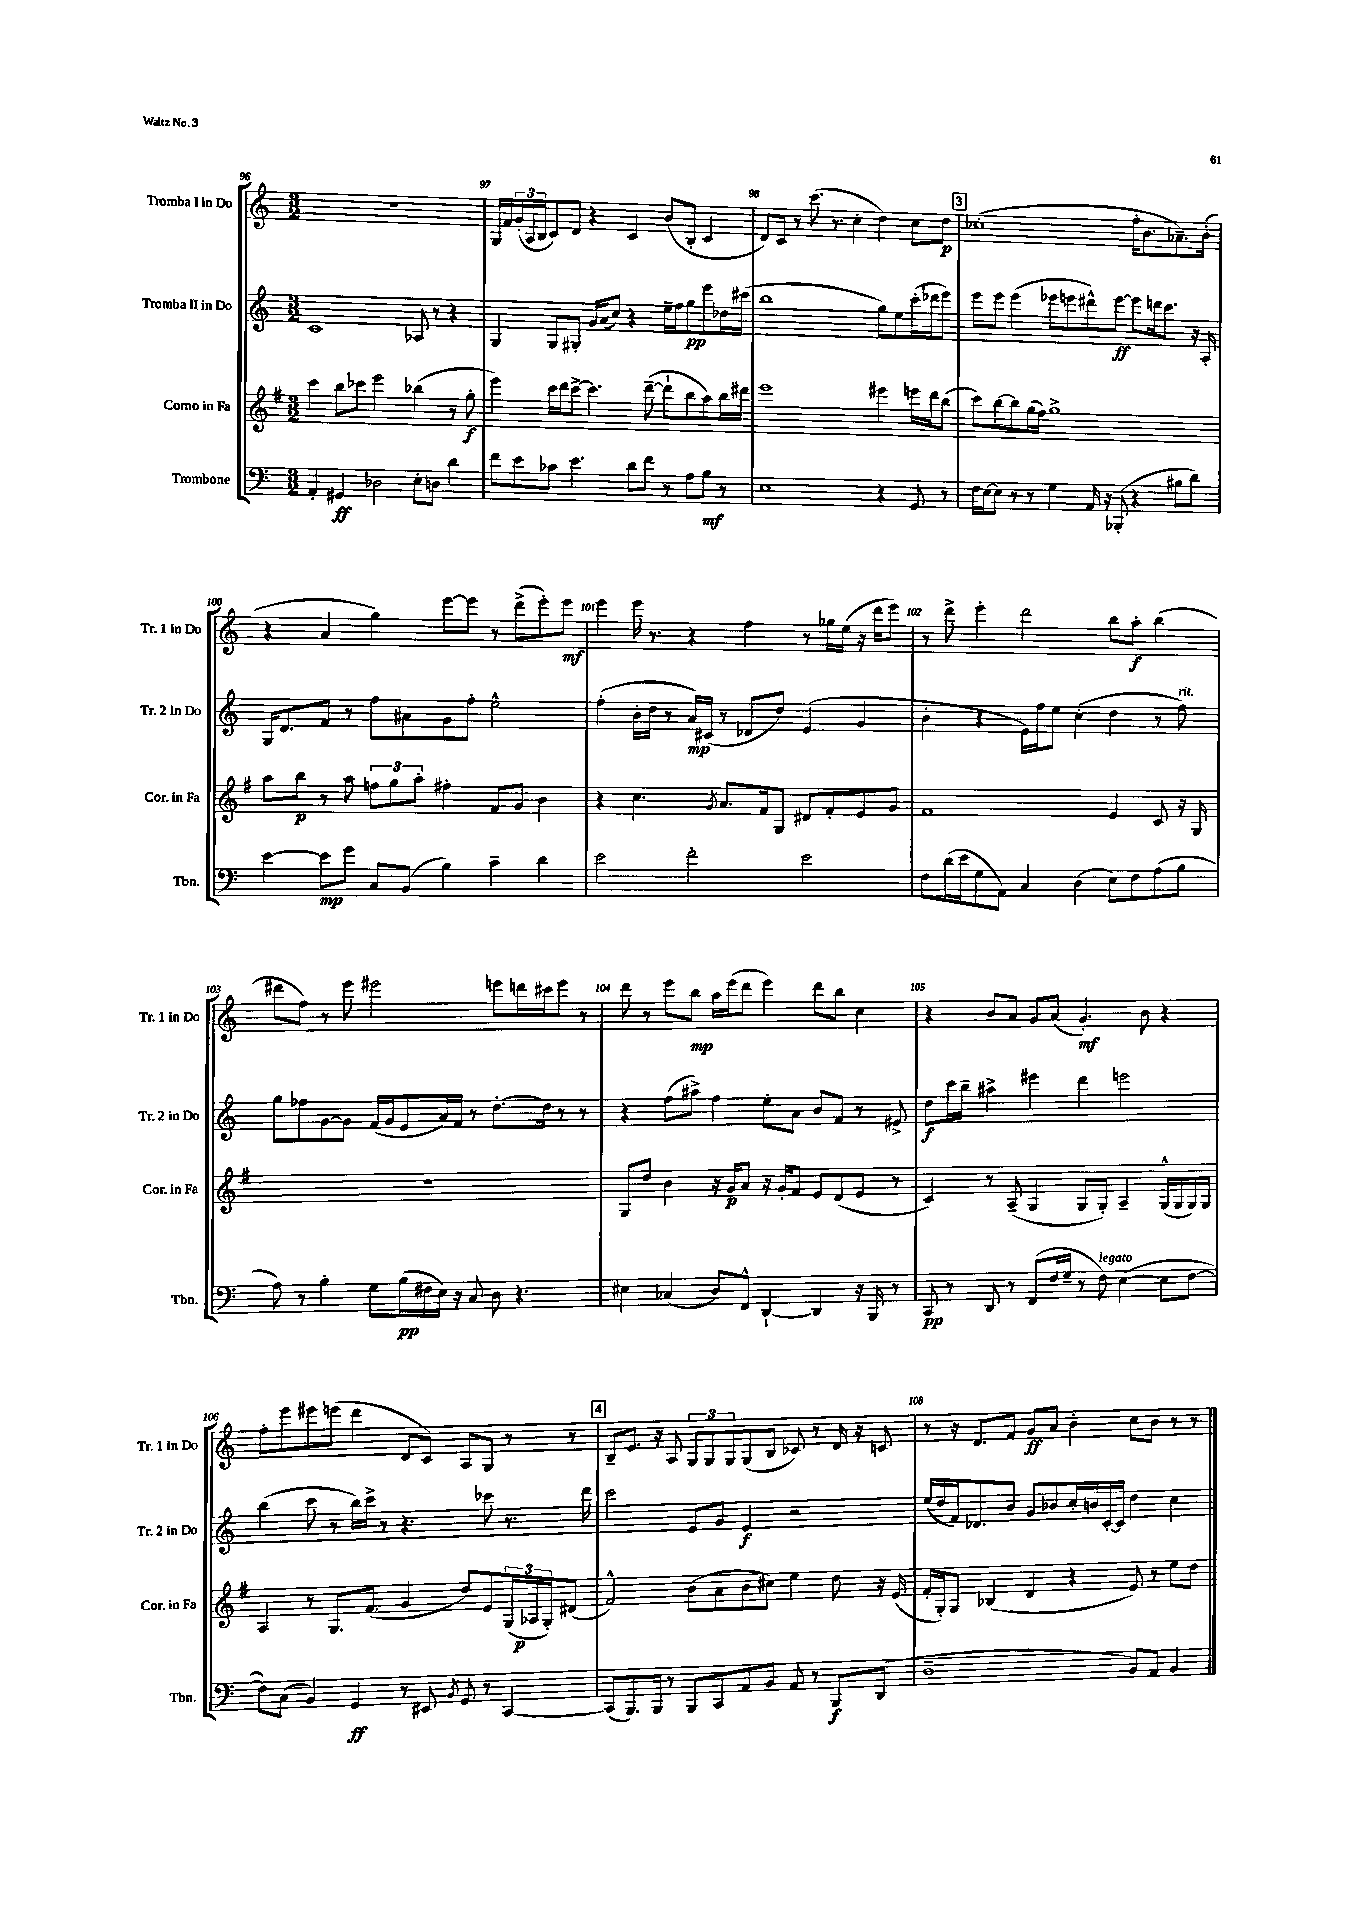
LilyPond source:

<<
\new StaffGroup <<
\new Staff = "s0" \with { instrumentName = "Tromba I in Do" shortInstrumentName = "Tr. 1 in Do" } {
    \clef treble \key c \major \numericTimeSignature \time 3/2
    R1. |
    g16 f'16 \tuplet 3/2 { g'16-.( a16 b16 } c'8) d'8 r4 c'4 b'8( b8-. c'4 |
    d'8) c'8 r8 c'''8.( r8. c''4-. d''4) c''8 d''8\p |
    \mark \markup { \box "3" } ces''1-.( f''16-. b'8. aes'8.--) b'16-.( |
    r4 a'4 g''4) e'''8~ e'''8 r8 d'''8->( e'''8-.) e'''8\mf |
    e'''4 e'''16 r8. r4 f''4 r8 ges''16 e''16( r16 d'''16 e'''8) |
    r8 d'''8-> e'''4-. d'''2 b''8 a''8-.\f b''4( |
    dis'''8 f''8) r8 e'''8 eis'''2 e'''8 d'''16 cis'''16 e'''8 r8 |
    d'''8 r8 e'''8 b''8\mp a''16 e'''16( d'''8 e'''4) d'''8 b''8 c''4 |
    r4 b'8 a'8 g'8 a'8( g'4.-.\mf) b'8 r4 |
    f''8-. e'''8 eis'''8 e'''8( d'''4 d'8 c'8) a8 g8 r8 r8 |
    \mark \markup { \box "4" } b8-- e'8. r16 a8 \tuplet 3/2 { g8 g8 g8 } g8( b8 ces'8) r8 d'16 r16 c'8 |
    r8 r16 d'8. f'8 g'8\ff a'8 b'4-. c''8 b'8 r8 r8 \bar "|." |
}
\new Staff = "s1" \with { instrumentName = "Tromba II in Do" shortInstrumentName = "Tr. 2 in Do" } {
    \clef treble \key c \major \numericTimeSignature \time 3/2
    c'1 aes8 r8 r4 |
    g4 g8 gis8-. g'16 a'16( c''8) r4 e''16-- f''16 g''8\pp e'''8 des''16 cis'''16( |
    b''1 g''8) e''8 c'''16-.( des'''16 e'''8) |
    \mark \markup { \box "3" } e'''8 e'''8 e'''4( ees'''8 e'''8 dis'''8-^) e'''8~\ff e'''8 d'''16 c'''8. r16 a16-. |
    g16 d'8. f'8 r8 f''8 ais'8 g'8 f''8-. e''2-^ |
    f''4-.( b'16-. d''16 r8 a'16\mp) cis'16( r8 des'8 d''8) e'4( g'4 |
    b'4-. r4 e'16) f''16 e''8 c''4-.( d''4 r8 f''8^\markup { \italic "rit." }) |
    g''8 fes''8 g'8~ g'8 f'16( g'16 e'8 a'16) f'16 r8 d''8.~-. d''16 r8 r8 |
    r4 f''8( ais''8->) f''4 e''8-. a'8 b'8 f'8 r8 eis'8-> |
    d''8\f c'''16 b''16-- ais''4-> eis'''4 d'''4 e'''2 |
    b''4( c'''8 r8 b''16) c'''16-> r8 r4. ces'''8 r8. d'''16 |
    \mark \markup { \box "4" } c'''2 e'8 g'8 e'4\f r2 |
    e''16( d''16 f'16) des'8. b'8 g'8 bes'8 c''16-. b'16 c'16~-. c'16 d''4 c''4 \bar "|." |
}
\new Staff = "s2" \with { instrumentName = "Corno in Fa" shortInstrumentName = "Cor. in Fa" } {
    \clef treble \key g \major \numericTimeSignature \time 3/2
    c'''4 b''8 ces'''8 e'''2 bes''4( r8 g''8-.\f |
    e'''4) c'''16 d'''16 c'''8~-> c'''4. d'''8~--( d'''8-! b''8 a''8) b''16 dis'''16 |
    e'''1 eis'''4 e'''16 d'''16 b''8( |
    \mark \markup { \box "3" } c'''8) b''8~ b''8 g''16( fis''16) g''1-> |
    a''8 b''8\p r8 a''8 \tuplet 3/2 { f''8 g''8 a''8-. } fis''4-. fis'8 g'8 b'4 |
    r4 c''4. \acciaccatura { g'8 } a'8. fis'16 g8 dis'8 fis'8-. e'8 g'8 |
    fis'1 e'4 c'8 r16 g16 |
    R1. |
    g8 d''8 b'4 r16 g'16\p a'8 r16 g'16-. fis'8 e'8 d'8( e'8 r8 |
    c'4) r8 a8--( g4 g8 g8-.) a4-- g16-^( g16 g16) g16 |
    a4 r8 g8. fis'8.( g'4 d''8) e'8 \tuplet 3/2 { g16( aes16\p g16-.) } dis'8( |
    \mark \markup { \box "4" } fis'2-^) b'8( a'8 b'8 cis''8) e''4 d''8 r16 e'16( |
    fis'16-. g16-.) g8 bes4( d'4 r4 e'8) r8 e''8 d''8 \bar "|." |
}
\new Staff = "s3" \with { instrumentName = "Trombone" shortInstrumentName = "Tbn." } {
    \clef bass \key c \major \numericTimeSignature \time 3/2
    a,4-. gis,4\ff des2 e8-. d8 d'4 |
    f'8 e'8 ces'8 e'4. d'8 f'8 r8 a8 b8\mf r8 |
    e1 r4 g,8 r8 |
    \mark \markup { \box "3" } f16 e16~ e8 r8 r8 g4 a,16 r16 bes,,8-.( r4 bis8 d'8) |
    e'4~ e'8\mp g'8 c8 b,8( b4) c'4-- d'4 |
    e'2 f'2-. e'2 |
    f8 d'16( e'16 g8 a,8) c4 d4( e8) f8 a8( b8 |
    a8) r8 b4-. g8 b16\pp( fis16 e16) r16 c8 d8 r4. |
    eis4 ces4( d8) f,8-^ d,4~-! d,4 r16 b,,16 r8 |
    c,8\pp r8 d,8 r8 f,8( f16 g16-- r8 f8^\markup { \italic "legato" }) e4~( e8 f8~ |
    f8) c8( b,4) g,4\ff r8 eis,8 \acciaccatura { b,8 } g,8 r8 c,4~ |
    \mark \markup { \box "4" } c,8( b,,8.) b,,16 r8 b,,8 c,8 a,8 b,8 a,8 r8 b,,8\f d,8( |
    d1-- b,8) a,8 b,4 \bar "|." |
}
>>
>>
\layout { \context { \Score currentBarNumber = #96 \override BarNumber.break-visibility = ##(#f #t #t) barNumberVisibility = #all-bar-numbers-visible } }
